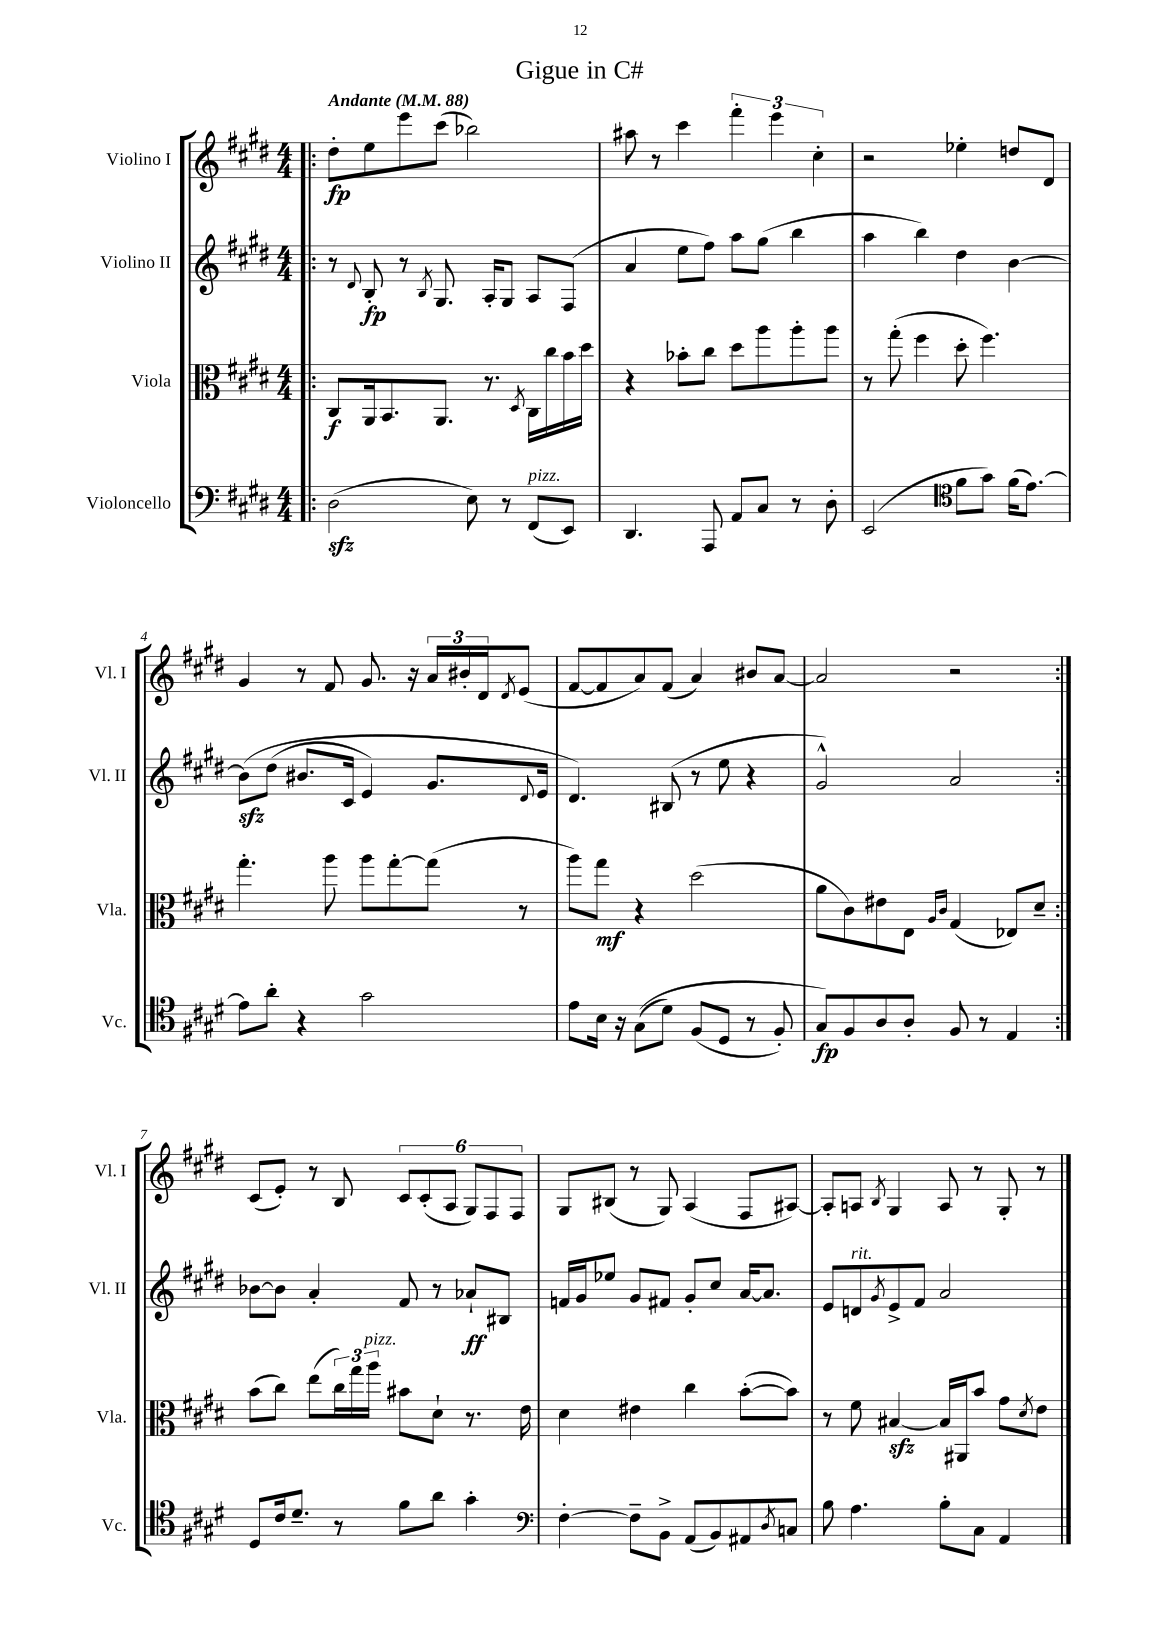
\header { title = "Gigue in C#" }
<<
\new StaffGroup <<
\new Staff = "s0" \with { instrumentName = "Violino I" shortInstrumentName = "Vl. I" } {
    \clef treble \key e \major \numericTimeSignature \time 4/4 \tempo "Andante" 4 = 88
    \repeat volta 2 { \bar ".|:" dis''8-.\fp e''8 e'''8 cis'''8( bes''2) |
    ais''8 r8 cis'''4 \tuplet 3/2 { fis'''4-. e'''4 cis''4-. } |
    r2 ees''4-. d''8 dis'8 |
    gis'4 r8 fis'8 gis'8. r16 \tuplet 3/2 { a'16 bis'16-. dis'16 } \acciaccatura { dis'8 } e'8( |
    fis'8~ fis'8 a'8) fis'8( a'4) bis'8 a'8~ |
    a'2 r2 | }
    cis'8( e'8-.) r8 b8 \tuplet 6/4 { cis'8 cis'8-.( a8 gis8) fis8 fis8 } |
    gis8 bis8( r8 gis8) a4( fis8 ais8~) |
    ais8-. a8 \acciaccatura { b8 } gis4 a8 r8 gis8-. r8 \bar "|." |
}
\new Staff = "s1" \with { instrumentName = "Violino II" shortInstrumentName = "Vl. II" } {
    \clef treble \key e \major \numericTimeSignature \time 4/4
    \repeat volta 2 { \bar ".|:" r8 \appoggiatura { dis'8 } b8-.\fp r8 \acciaccatura { b8 } gis8. a16-. gis8 a8 fis8( |
    a'4 e''8 fis''8) a''8 gis''8( b''4 |
    a''4 b''4) dis''4 b'4~ |
    b'8\sfz\( dis''8( bis'8. cis'16 e'4) gis'8. \appoggiatura { dis'8 } e'16 |
    dis'4.\) bis8( r8 e''8 r4 |
    gis'2-^) a'2 | }
    bes'8~ bes'8 a'4-. fis'8 r8 aes'8-!\ff bis8 |
    f'16 gis'16 ees''8 gis'8 fis'8 gis'8-. cis''8 a'16~ a'8. |
    e'8 d'8^\markup { \italic "rit." } \acciaccatura { gis'8 } e'8-> fis'8 a'2 \bar "|." |
}
\new Staff = "s2" \with { instrumentName = "Viola" shortInstrumentName = "Vla." } {
    \clef alto \key e \major \numericTimeSignature \time 4/4
    \repeat volta 2 { \bar ".|:" cis8\f a,16 b,8. a,8. r8. \acciaccatura { dis8 } cis16 cis''16 b'16 dis''16 |
    r4 bes'8-. cis''8 dis''8 a''8 a''8-. a''8 |
    r8 gis''8-.( fis''4 dis''8-. fis''4.) |
    gis''4.-. a''8 a''8 gis''8~-. gis''8( r8 |
    a''8) gis''8\mf r4 dis''2( |
    a'8 cis'8) eis'8 e8 \grace { a16 cis'16 } gis4( ees8) dis'8-- | }
    b'8( cis''8) e''8( \tuplet 3/2 { cis''16) gis''16 a''16^\markup { \italic "pizz." } } bis'8 dis'8-! r8. e'16 |
    dis'4 eis'4 cis''4 b'8~-.( b'8) |
    r8 fis'8 bis4~\sfz bis16 ais,16 b'8 gis'8 \acciaccatura { dis'8 } e'8 \bar "|." |
}
\new Staff = "s3" \with { instrumentName = "Violoncello" shortInstrumentName = "Vc." } {
    \clef bass \key e \major \numericTimeSignature \time 4/4
    \repeat volta 2 { \bar ".|:" dis2\sfz( e8) r8 fis,8^\markup { \italic "pizz." }( e,8) |
    dis,4. a,,8 a,8 cis8 r8 dis8-. |
    e,2( \clef tenor fis'8 gis'8) fis'16( e'8.~) |
    e'8 a'8-. r4 gis'2 |
    e'8 b16 r16 gis8(\( dis'8) fis8( dis8 r8 fis8-.) |
    gis8\fp\) fis8 a8 a8-. fis8 r8 e4 | }
    dis8 cis'16 dis'8.-- r8 fis'8 a'8 gis'4-. |
    \clef bass fis4~-. fis8-- b,8-> a,8( b,8) ais,8 \acciaccatura { dis8 } c8 |
    b8 a4. b8-. cis8 a,4 \bar "|." |
}
>>
>>
